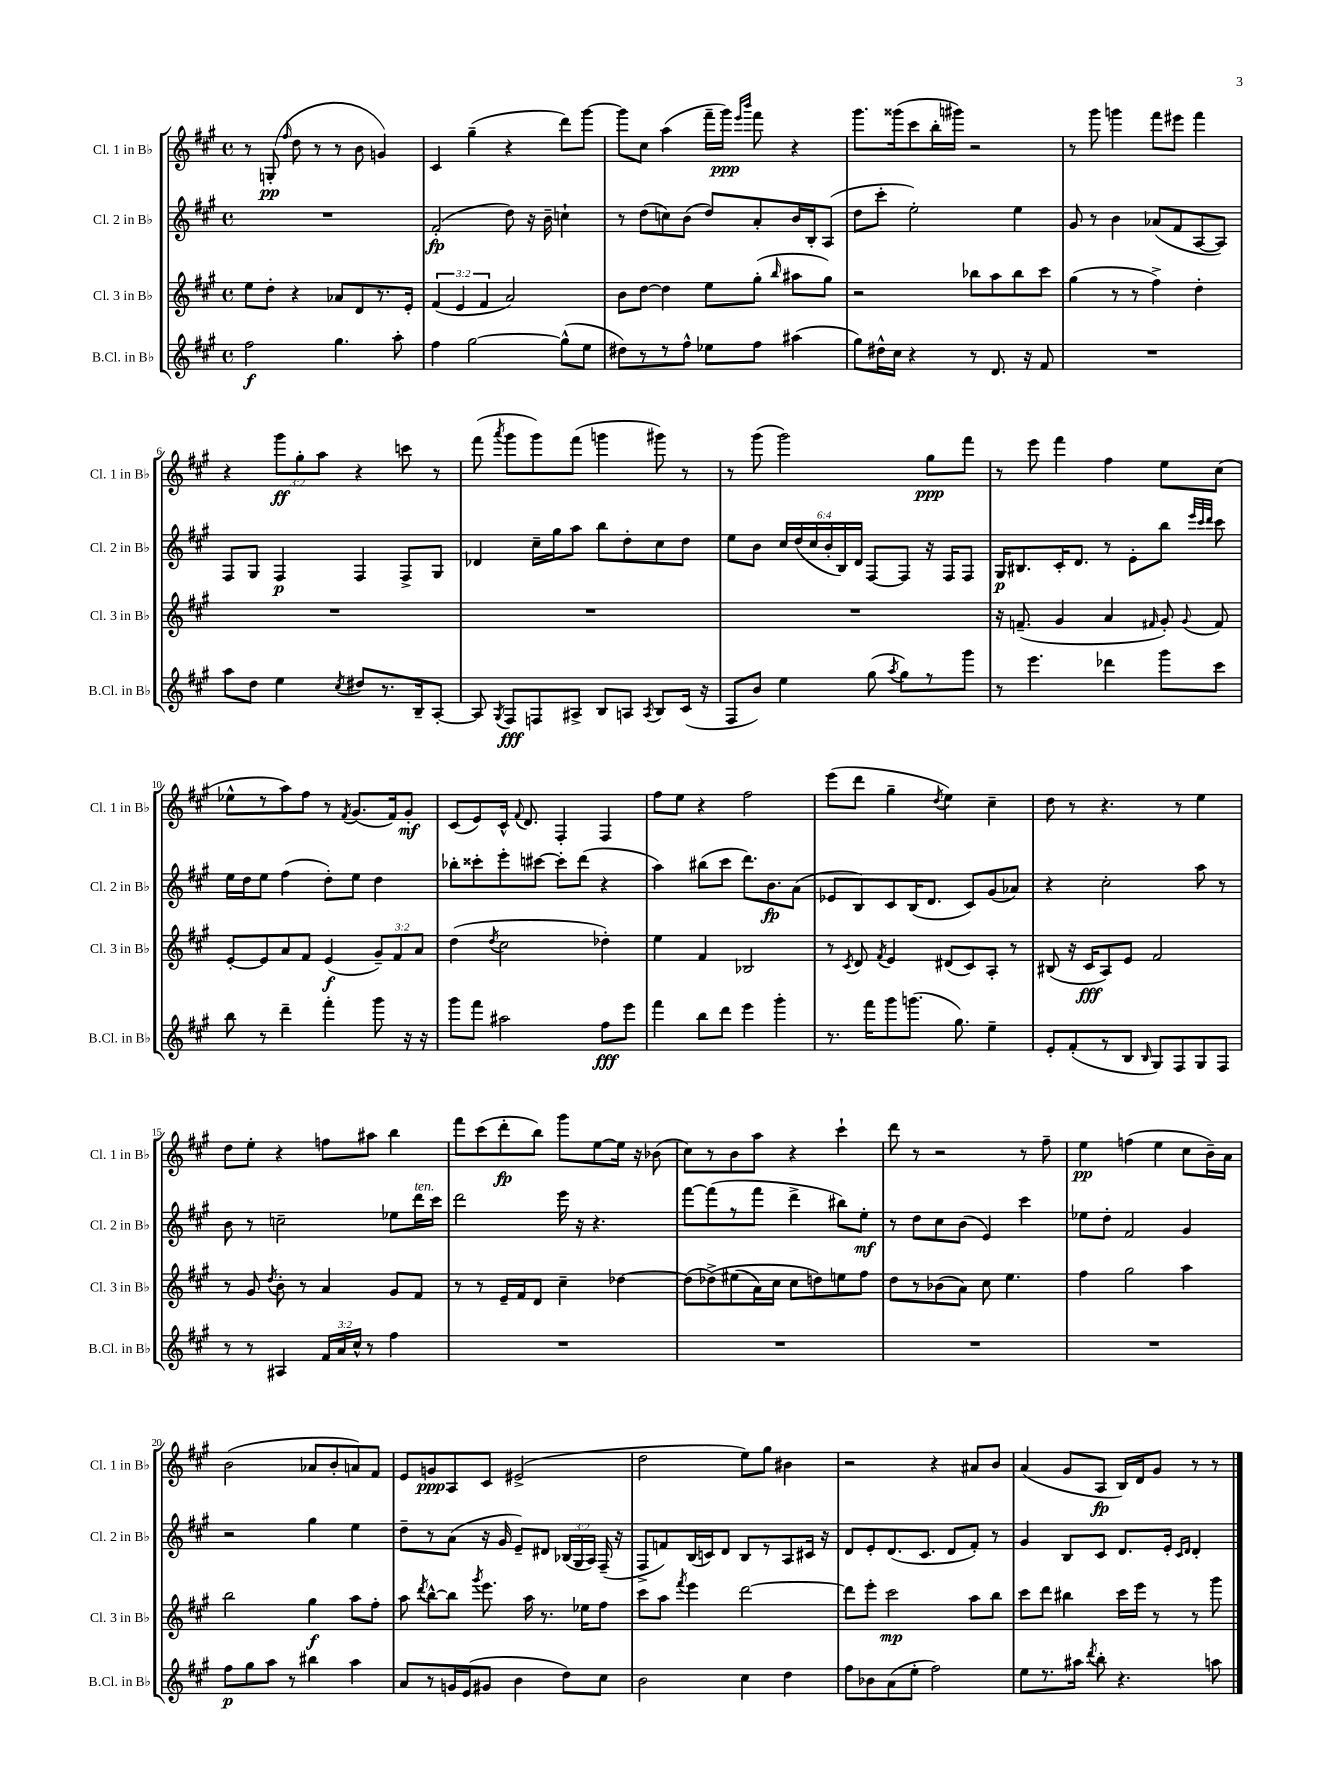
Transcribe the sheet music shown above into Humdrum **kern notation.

**kern	**dynam	**kern	**dynam	**kern	**dynam	**kern	**dynam
*part4	*part4	*part3	*part3	*part2	*part2	*part1	*part1
*staff4	*staff4	*staff3	*staff3	*staff2	*staff2	*staff1	*staff1
*I"B.Cl. in B♭	*	*I"Cl. 3 in B♭	*	*I"Cl. 2 in B♭	*	*I"Cl. 1 in B♭	*
*I'B.Cl. in B♭	*	*I'Cl. 3 in B♭	*	*I'Cl. 2 in B♭	*	*I'Cl. 1 in B♭	*
*clefG2	*	*clefG2	*	*clefG2	*	*clefG2	*
*k[f#c#g#]	*	*k[f#c#g#]	*	*k[f#c#g#]	*	*k[f#c#g#]	*
*M4/4	*	*M4/4	*	*M4/4	*	*M4/4	*
*met(c)	*	*met(c)	*	*met(c)	*	*met(c)	*
=1	=1	=1	=1	=1	=1	=1	=1
2ff#\	f	8ee\L	.	1r	.	8r	.
.	.	8dd'\J	.	.	.	(8Gn'/	pp
.	.	.	.	.	.	16qqff#/	.
.	.	4r	.	.	.	8dd\	.
.	.	.	.	.	.	8r	.
4.gg#\	.	8a-X/L	.	.	.	8r	.
.	.	8d/	.	.	.	8b\	.
.	.	8.r	.	.	.	4gn/)	.
8aa'\	.	.	.	.	.	.	.
.	.	16e'/Jk	.	.	.	.	.
=2	=2	=2	=2	=2	=2	=2	=2
4ff#\	.	(6f#/	.	(2f#'/	fp	4c#/	.
.	.	6e/	.	.	.	.	.
[2gg#\	.	.	.	.	.	(4gg#~\	.
.	.	6f#/	.	.	.	.	.
.	.	2a/)	.	8dd\)	.	4r	.
.	.	.	.	16r	.	.	.
.	.	.	.	16b~\	.	.	.
(8gg#^^\L]	.	.	.	4ccn`\	.	8ddd\L)	.
8ee\J	.	.	.	.	.	[8ggg#\J	.
=3	=3	=3	=3	=3	=3	=3	=3
8dd#X\L)	.	8b\L	.	8r	.	8ggg#\L]	.
8r	.	[8dd\J	.	(8dd\L	.	8cc#\J	.
8r	.	4dd\]	.	8ccn\)	.	(4aa\	.
8ff#^^\J	.	.	.	(8b\J	.	.	.
8ee-X\L	.	8ee\L	.	8dd/L)	.	16fff#~\LL	.
.	.	.	.	.	.	16ggg#\JJ)	ppp
.	.	.	.	.	.	16qqeee/LL	.
.	.	.	.	.	.	16qqbbb/JJ	.
8ff#\J	.	(8gg#'\J	.	8a'/	.	8fff#\	.
.	.	16qqbb/	.	.	.	.	.
(4aa#X\	.	8aa#X\L	.	16b/L	.	4r	.
.	.	.	.	16B'/J	.	.	.
.	.	8gg#\J)	.	(8A/J	.	.	.
=4	=4	=4	=4	=4	=4	=4	=4
8gg#\L)	.	2r	.	8dd\L	.	8.ggg#\L	.
16dd#X^^\L	.	.	.	8ccc#'\J	.	.	.
16cc#\JJ	.	.	.	.	.	(16ggg##X\k	.
4r	.	.	.	2ee'\)	.	8ccc#\	.
.	.	.	.	.	.	16bb'\L	.
.	.	.	.	.	.	16ggg#X\JJ)	.
8r	.	8bb-X\L	.	.	.	2r	.
8.d/	.	8aa\	.	.	.	.	.
.	.	8bb-\	.	4ee\	.	.	.
16r	.	.	.	.	.	.	.
8f#/	.	8ccc#\J	.	.	.	.	.
=5	=5	=5	=5	=5	=5	=5	=5
1r	.	(4gg#\	.	8g#/	.	8r	.
.	.	.	.	8r	.	8ggg#\	.
.	.	8r	.	4b\	.	4gggn\	.
.	.	8r	.	.	.	.	.
.	.	4ff#^\)	.	(8a-X/L	.	8fff#\L	.
.	.	.	.	8f#/	.	8eee#X\J	.
.	.	4dd'\	.	[8A/	.	4fff#\	.
.	.	.	.	8A/J])	.	.	.
!!LO:LB:g=z
=6	=6	=6	=6	=6	=6	=6	=6
8aa\L	.	1r	.	8F#/L	.	4r	.
8dd\J	.	.	.	8G#/J	.	.	.
4ee\	.	.	.	4F#/	p	12ggg#\L	ff
.	.	.	.	.	.	12gg#'\	.
.	.	.	.	.	.	12aa\J	.
8qcc#/	.	.	.	.	.	.	.
8dd#X/L	.	.	.	4F#/	.	4r	.
8.r	.	.	.	.	.	.	.
.	.	.	.	8F#^/L	.	8cccn\	.
16B~/k	.	.	.	.	.	.	.
[8A'/J	.	.	.	8G#/J	.	8r	.
=7	=7	=7	=7	=7	=7	=7	=7
8A/]	.	1r	.	4d-X/	.	(8fff#\	.
8qG#/	.	.	.	.	.	8qaaa/	.
8F#/L	fff	.	.	.	.	8ggg#\L	.
8Fn/	.	.	.	16cc#~\LL	.	8ggg#\)	.
.	.	.	.	16gg#\J	.	.	.
8A#X^/J	.	.	.	8aa\J	.	(8fff#\J	.
8B/L	.	.	.	8bb\L	.	4gggn\	.
8An/J	.	.	.	8dd'\	.	.	.
8qA/	.	.	.	.	.	.	.
8B/L	.	.	.	8cc#\	.	8ggg#X\)	.
(16c#/Jk	.	.	.	8dd\J	.	8r	.
16r	.	.	.	.	.	.	.
=8	=8	=8	=8	=8	=8	=8	=8
8F#/L	.	1r	.	8ee\L	.	8r	.
8b/J)	.	.	.	8b\J	.	(8ggg#\	.
4ee\	.	.	.	24cc#/LL	.	2ggg#\)	.
.	.	.	.	(24dd/	.	.	.
.	.	.	.	24cc#/	.	.	.
.	.	.	.	24b'/	.	.	.
.	.	.	.	24B/)	.	.	.
.	.	.	.	24d/JJ	.	.	.
(8gg#\	.	.	.	[8F#/L	.	.	.
8qaa/	.	.	.	.	.	.	.
8gg#\L)	.	.	.	8F#/J]	.	.	.
8r	.	.	.	16r	.	8gg#\L	ppp
.	.	.	.	16F#/KL	.	.	.
8ggg#\J	.	.	.	8F#/J	.	8fff#\J	.
=9	=9	=9	=9	=9	=9	=9	=9
8r	.	16r	.	16G#/KL	p	8r	.
.	.	(8.fn~/	.	8.B#X/	.	.	.
4.eee\	.	.	.	.	.	8eee\	.
.	.	4g#/	.	16c#'/K	.	4fff#\	.
.	.	.	.	8.d/J	.	.	.
4ddd-X\	.	4a/	.	8r	.	4ff#\	.
.	.	.	.	8e'\L	.	.	.
.	.	16qqf#X/	.	.	.	.	.
8ggg#\L	.	8g#'/)	.	8bb\J	.	8ee\L	.
.	.	.	.	32qqeee/LLL	.	.	.
.	.	.	.	32qqccc#/	.	.	.
.	.	8qqg#/	.	32qqddd/JJJ	.	.	.
8ccc#\J	.	8f#/	.	8ccc#\	.	(8cc#\J	.
!!LO:LB:g=z
=10	=10	=10	=10	=10	=10	=10	=10
8bb\	.	[8e'/L	.	16ee\LL	.	8ee-X^^\L	.
.	.	.	.	16dd\J	.	.	.
8r	.	8e/]	.	8ee\J	.	8r	.
4ddd~\	.	8a/	.	(4ff#\	.	8aa\)	.
.	.	8f#/J	.	.	.	8ff#\J	.
4fff#'\	.	(4e/	f	8dd'\L)	.	8r	.
.	.	.	.	.	.	8qf#/	.
.	.	.	.	8ee\J	.	(8.g#/L	.
8ggg#\	.	12g#~/L)	.	4dd\	.	.	.
.	.	.	.	.	.	16f#/k)	.
.	.	12f#/	.	.	.	.	.
16r	.	.	.	.	.	8g#'/J	mf
.	.	12a/J	.	.	.	.	.
16r	.	.	.	.	.	.	.
=11	=11	=11	=11	=11	=11	=11	=11
8ggg#\L	.	(4dd\	.	8bb-X'\L	.	(8c#/L	.
8fff#\J	.	.	.	8ccc##X'\	.	8e/)	.
.	.	8qdd/	.	.	.	.	.
2aa#X\	.	2cc#\	.	8eee'\	.	16c#^^/Jk	.
.	.	.	.	.	.	8qqf#/	.
.	.	.	.	.	.	8.d/	.
.	.	.	.	[8ccc#X\J	.	.	.
.	.	.	.	8ccc#'\L]	.	4F#'/	.
.	.	.	.	(8ddd\J	.	.	.
8ff#\L	fff	4dd-X'\)	.	4r	.	4F#/	.
8eee\J	.	.	.	.	.	.	.
=12	=12	=12	=12	=12	=12	=12	=12
4fff#\	.	4ee\	.	4aa\)	.	8ff#\L	.
.	.	.	.	.	.	8ee\J	.
8bb\L	.	4f#/	.	(8bb#X\L	.	4r	.
8ddd\J	.	.	.	8ccc#\J	.	.	.
4eee\	.	2B-X/	.	8.ddd\L)	.	2ff#\	.
.	.	.	.	8.b\	fp	.	.
4ggg#'\	.	.	.	.	.	.	.
.	.	.	.	(8a\J	.	.	.
=13	=13	=13	=13	=13	=13	=13	=13
8.r	.	8r	.	8e-X/L	.	(8eee\L	.
.	.	8qc#/	.	.	.	.	.
.	.	8d/	.	8B/)	.	8ddd\J	.
16fff#\KL	.	.	.	.	.	.	.
.	.	8qf#/	.	.	.	.	.
8ggg#\	.	4e/	.	8c#/	.	4gg#~\	.
(8.gggn\J	.	.	.	(16B/K	.	.	.
.	.	.	.	8.d/J	.	.	.
.	.	.	.	.	.	8qdd/	.
.	.	(8d#X/L	.	.	.	4ee\)	.
8.gg#\)	.	.	.	.	.	.	.
.	.	8c#/)	.	8c#/L)	.	.	.
4ee~\	.	8A'/J	.	(8g#/	.	4cc#~\	.
.	.	8r	.	8a-X/J)	.	.	.
=14	=14	=14	=14	=14	=14	=14	=14
8e'/L	.	(8B#X/	.	4r	.	8dd\	.
(8f#'/	.	16r	.	.	.	8r	.
.	.	16c#/KL	fff	.	.	.	.
8r	.	8A/)	.	2cc#'\	.	4.r	.
8B/J	.	8e/J	.	.	.	.	.
16qqB/	.	.	.	.	.	.	.
8G#/L)	.	2f#/	.	.	.	.	.
8F#/	.	.	.	.	.	8r	.
8G#/	.	.	.	8aa\	.	4ee\	.
8F#/J	.	.	.	8r	.	.	.
!!LO:LB:g=z
=15	=15	=15	=15	=15	=15	=15	=15
8r	.	8r	.	8b\	.	8dd\L	.
8r	.	8g#/	.	8r	.	8ee'\J	.
.	.	8qdd/	.	.	.	.	.
4A#X/	.	8b'\	.	2ccn~\	.	4r	.
.	.	8r	.	.	.	.	.
24f#/LL	.	4a/	.	.	.	8ffn\L	.
24a/	.	.	.	.	.	.	.
24cc#^^/JJ	.	.	.	.	.	.	.
8r	.	.	.	.	.	8aa#X\J	.
4ff#\	.	8g#/L	.	8ee-X\L	.	4bb\	.
!	!	!	!	!LO:TX:a:i:t=ten.	!	!	!
.	.	8f#/J	.	16ddd\L	.	.	.
.	.	.	.	16ccc#\JJ	.	.	.
=16	=16	=16	=16	=16	=16	=16	=16
1r	.	8r	.	2ddd\	.	8fff#\L	.
.	.	8r	.	.	.	(8ccc#\	.
.	.	16e~/LL	.	.	.	8ddd'\	fp
.	.	16f#/J	.	.	.	.	.
.	.	8d/J	.	.	.	8bb\J)	.
.	.	4cc#~\	.	16eee\	.	8ggg#\L	.
.	.	.	.	16r	.	.	.
.	.	.	.	4.r	.	[8ee\	.
.	.	[4dd-X\	.	.	.	16ee\Jk]	.
.	.	.	.	.	.	16r	.
.	.	.	.	.	.	(8b-X\	.
=17	=17	=17	=17	=17	=17	=17	=17
1r	.	(8dd-\L]	.	[8fff#\L	.	8cc#\L)	.
.	.	(8dd-X^\)	.	(8fff#\]	.	8r	.
.	.	(8ee#X\	.	8r	.	8b\	.
.	.	16a\L)	.	8fff#\J	.	8aa\J	.
.	.	16cc#\JJ	.	.	.	.	.
.	.	8cc#\L	.	4ddd^\	.	4r	.
.	.	8ddn\)	.	.	.	.	.
.	.	8een\	.	8bb#X\L)	.	4ccc#`\	.
.	.	8ff#\J	.	8ee'\J	mf	.	.
=18	=18	=18	=18	=18	=18	=18	=18
1r	.	8dd\L	.	8r	.	8ddd\	.
.	.	8r	.	8dd\L	.	8r	.
.	.	(8b-X\	.	8cc#\	.	2r	.
.	.	8a\J)	.	(8b\J	.	.	.
.	.	8cc#\	.	4e/)	.	.	.
.	.	4.ee\	.	.	.	.	.
.	.	.	.	4ccc#\	.	8r	.
.	.	.	.	.	.	8ff#~\	.
=19	=19	=19	=19	=19	=19	=19	=19
1r	.	4ff#\	.	8ee-X\L	.	4ee\	pp
.	.	.	.	8dd'\J	.	.	.
.	.	2gg#\	.	2f#/	.	(4ffn\	.
.	.	.	.	.	.	4ee\	.
.	.	4aa\	.	4g#/	.	8cc#\L	.
.	.	.	.	.	.	16b~\L)	.
.	.	.	.	.	.	16a\JJ	.
!!LO:LB:g=z
=20	=20	=20	=20	=20	=20	=20	=20
8ff#\L	p	2bb\	.	2r	.	(2b\	.
8gg#\	.	.	.	.	.	.	.
8aa\J	.	.	.	.	.	.	.
8r	.	.	.	.	.	.	.
4bb#X\	.	4gg#\	f	4gg#\	.	8a-X/L	.
.	.	.	.	.	.	8b'/	.
4aa\	.	8aa\L	.	4ee\	.	8an/)	.
.	.	8ff#'\J	.	.	.	8f#/J	.
=21	=21	=21	=21	=21	=21	=21	=21
8a/L	.	8aa\	.	8dd~\L	.	8e/L	.
.	.	8qddd/	.	.	.	.	.
8r	.	[8bb^^\L	.	8r	.	8gn/	ppp
16gn/L	.	8bb\J]	.	(8a\J	.	8A/	.
(16e/J	.	.	.	.	.	.	.
.	.	8qggg#/	.	.	.	.	.
8g#X/J	.	8.eee\	.	16r	.	8c#/J	.
.	.	.	.	16g#/	.	.	.
4b\	.	.	.	8e~/L)	.	(2e#X^/	.
.	.	16aa\	.	.	.	.	.
.	.	8.r	.	8d#X/J	.	.	.
8dd\L)	.	.	.	(24B-X/LL	.	.	.
.	.	.	.	24G#/	.	.	.
.	.	16ee-X\KL	.	.	.	.	.
.	.	.	.	24A/JJ)	.	.	.
8cc#\J	.	8ff#\J	.	(16F#~/	.	.	.
.	.	.	.	16r	.	.	.
=22	=22	=22	=22	=22	=22	=22	=22
2b\	.	8ccc#\L	.	8F#^/L	.	2dd\	.
.	.	8aa\J	.	8fn/)	.	.	.
.	.	8qfff#/	.	.	.	.	.
.	.	4eee\	.	(16B/L	.	.	.
.	.	.	.	16cn/J)	.	.	.
.	.	.	.	8d/J	.	.	.
4cc#\	.	[2ddd\	.	8B/L	.	8ee\L)	.
.	.	.	.	8r	.	8gg#\J	.
4dd\	.	.	.	8A/	.	4b#X\	.
.	.	.	.	16c#X/Jk	.	.	.
.	.	.	.	16r	.	.	.
=23	=23	=23	=23	=23	=23	=23	=23
8ff#\L	.	8ddd\L]	.	8d/L	.	2r	.
8b-X\	.	8eee'\J	.	8e'/	.	.	.
(8a\	.	2ccc#\	mp	(8.d/	.	.	.
8ee'\J	.	.	.	.	.	.	.
.	.	.	.	8.c#/J	.	.	.
2ff#\)	.	.	.	.	.	4r	.
.	.	.	.	8d/L	.	.	.
.	.	8aa\L	.	8f#'/J)	.	8a#X/L	.
.	.	8bb\J	.	8r	.	8b/J	.
=24	=24	=24	=24	=24	=24	=24	=24
8ee\L	.	8ccc#\L	.	4g#/	.	(4a/	.
8.r	.	8ddd\J	.	.	.	.	.
.	.	4bb#X\	.	8B/L	.	8g#/L	.
16aa#X\Jk	.	.	.	.	.	.	.
8qddd/	.	.	.	.	.	.	.
8bb'\	.	.	.	8c#/J	.	8A/J	fp
4.r	.	16ccc#\LL	.	8.d/L	.	16B/LL)	.
.	.	16eee\JJ	.	.	.	16d/J	.
.	.	8r	.	.	.	8g#/J	.
.	.	.	.	16e'/Jk	.	.	.
.	.	.	.	16qqc#/LL	.	.	.
.	.	.	.	16qqd/JJ	.	.	.
.	.	8r	.	4d'/	.	8r	.
8aan\	.	8ggg#\	.	.	.	8r	.
==	==	==	==	==	==	==	==
*-	*-	*-	*-	*-	*-	*-	*-
